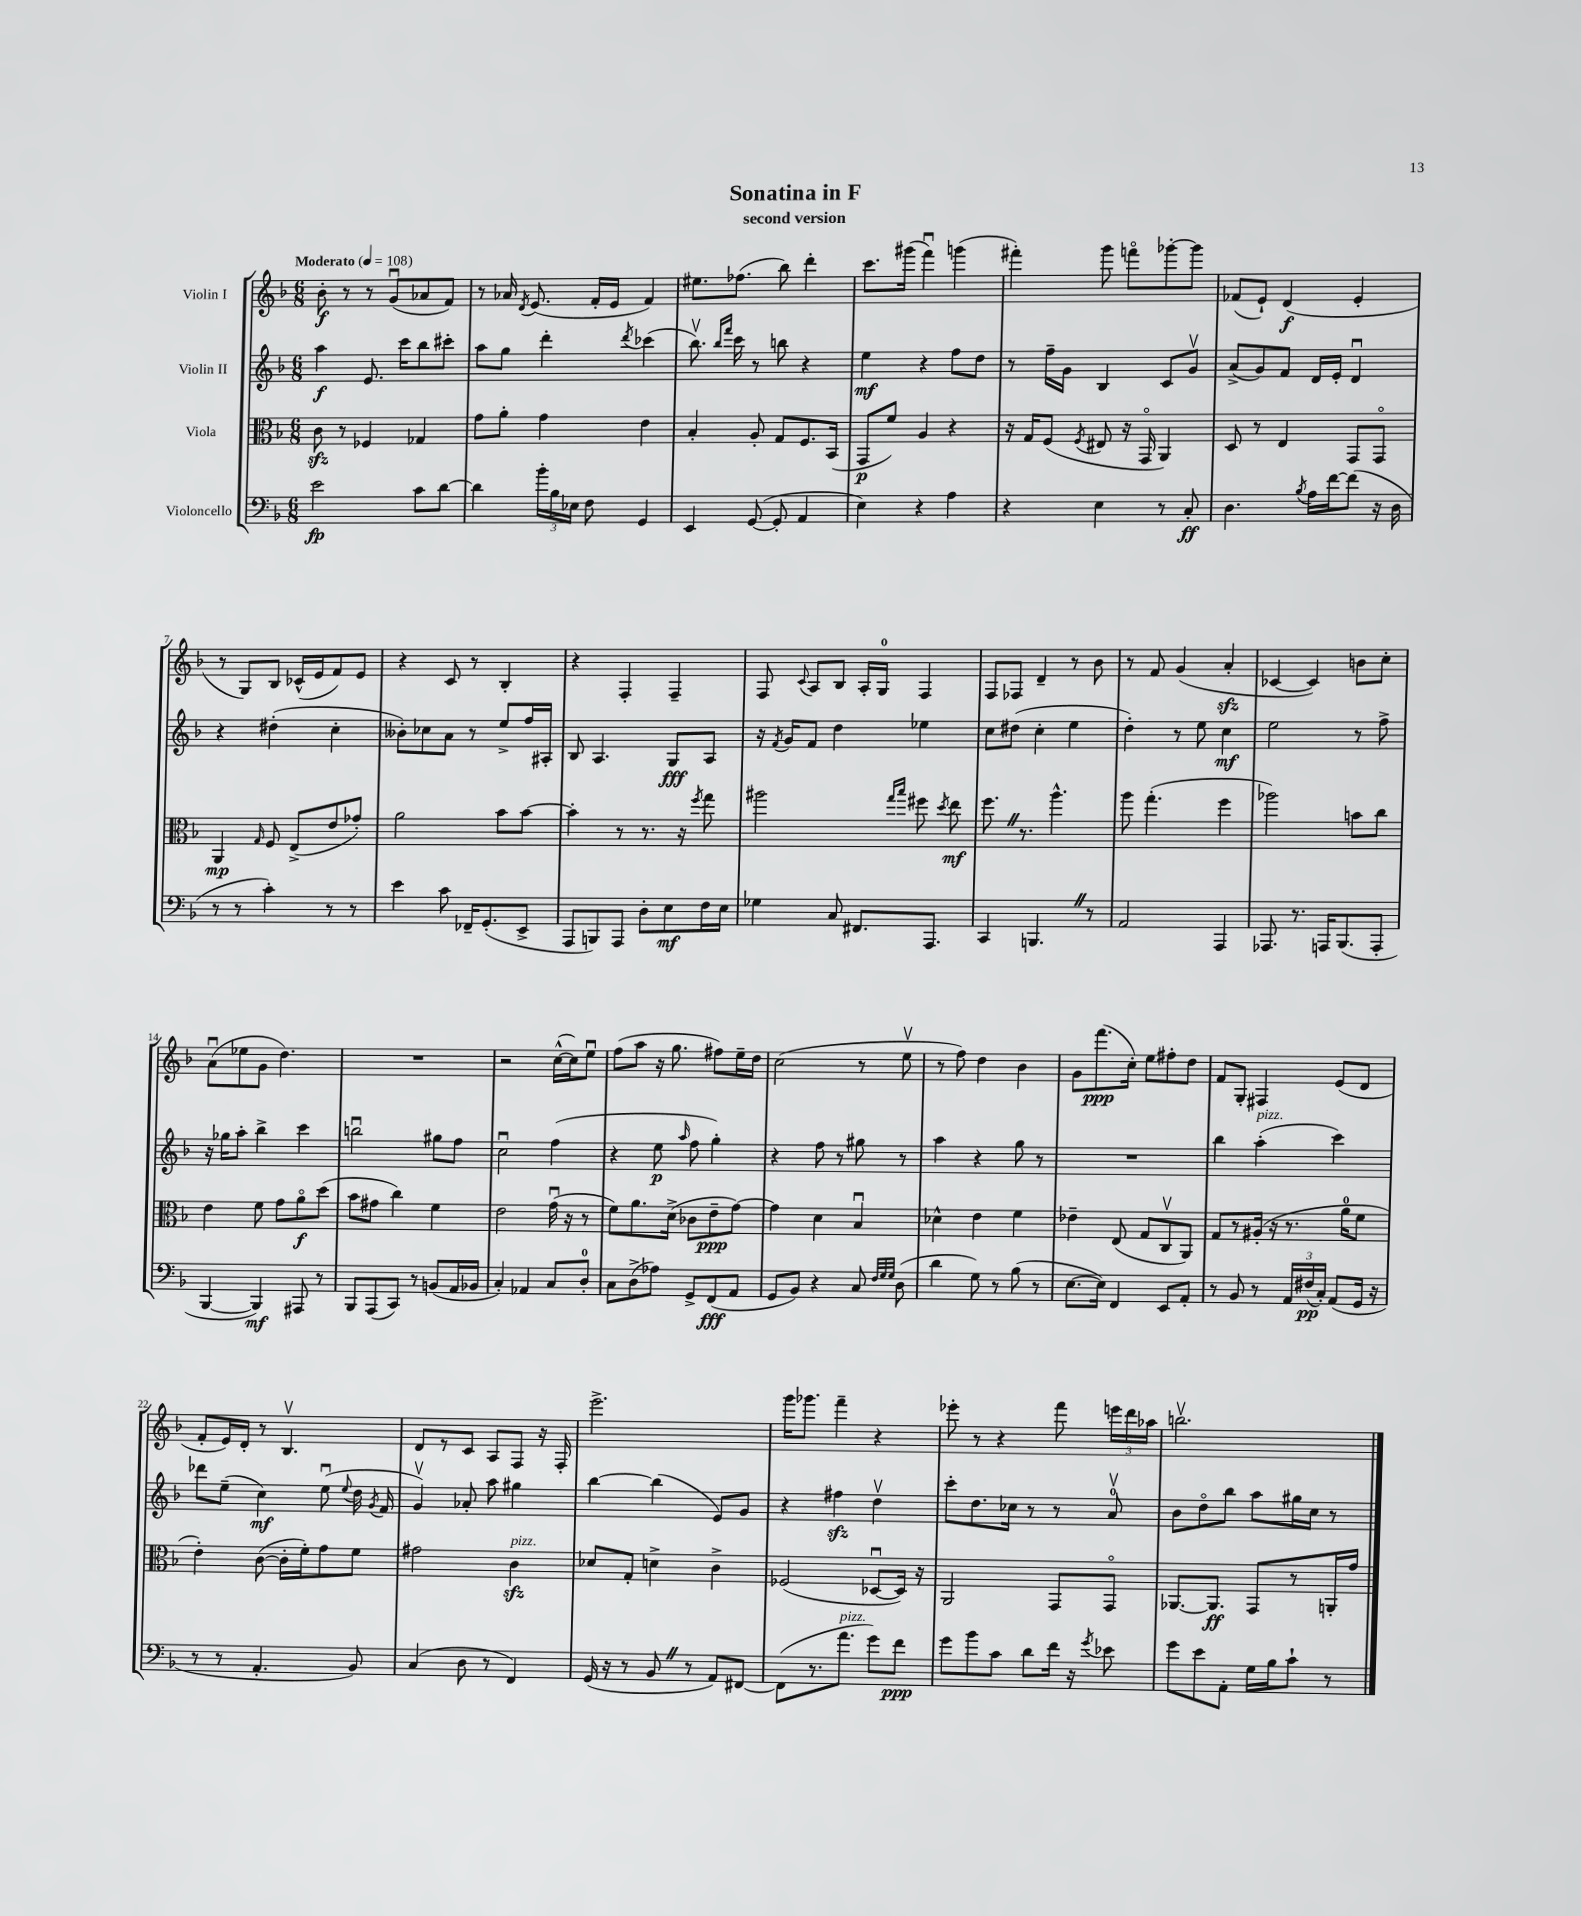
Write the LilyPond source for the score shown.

\header { title = "Sonatina in F" subtitle = "second version" }
<<
\new StaffGroup <<
\new Staff = "s0" \with { instrumentName = "Violin I" } {
    \clef treble \key f \major \numericTimeSignature \time 6/8 \tempo "Moderato" 4 = 108
    \autoBeamOff bes'8-.\f r8 r8 g'8[\downbow( aes'8 f'8]) |
    r8 aes'16 \acciaccatura { d'8 } e'8.( f'16[-. e'16] f'4) |
    eis''8.[ fes''8.]( bes''8) d'''4-. |
    c'''8.[ gis'''16]( f'''4\downbow) g'''4( |
    fis'''4-.) g'''8 f'''8[\flageolet ges'''8~-. ges'''8] |
    fes'8[( e'8]-!) d'4\f( e'4-. |
    r8 g8[) bes8] ces'16[-^( e'16 f'8) e'8] |
    r4 c'8 r8 bes4-. |
    r4 f4-. f4-- |
    f8 \appoggiatura { c'8 } a8[ bes8] a16[-. g16]-0 f4 |
    f8[ fes8] d'4-- r8 bes'8 |
    r8 f'8 g'4( a'4-.\sfz |
    ces'4~ ces'4) b'8[ c''8]-. |
    a'8[\downbow( ees''8 g'8] d''4.) |
    R2. |
    r2 c''16[~-^( c''16) e''8]\downbow |
    f''8[( a''8] r16 g''8. fis''8[) e''16-- d''16] |
    c''2( r8 e''8\upbow |
    r8 f''8) d''4 bes'4 |
    g'8[ f'''8.\ppp( c''16]-.) e''8[ fis''8-. d''8] |
    f'8[ g8]-. fis4 e'8[( d'8] |
    f'8[-. e'16) d'16]-. r8 bes4.\upbow |
    d'8[ r8 c'8] a8[ f8] r16 f16-. |
    e'''2.-> |
    g'''16[ ges'''8.] f'''4-- r4 |
    ees'''8-. r8 r4 f'''8 \tuplet 3/2 { e'''16[ d'''16 aes''16] } |
    b''2.\upbow \bar "|." |
}
\new Staff = "s1" \with { instrumentName = "Violin II" } {
    \clef treble \key f \major \numericTimeSignature \time 6/8
    \autoBeamOff a''4\f e'8. c'''16[ bes''8 cis'''8]-. |
    a''8[ g''8] d'''4-. \acciaccatura { d'''8 } ces'''4( |
    bes''8.\upbow) \grace { bes''16[ f'''16] } c'''16 r8 b''8 r4 |
    e''4\mf r4 f''8[ d''8] |
    r8 f''16[-- g'16] bes4 c'8[ g'8]\upbow |
    a'8[->( g'8) f'8] d'16[ e'16]-. d'4\downbow |
    r4 dis''4-.( c''4-. |
    beses'8[-.) ces''8 a'8] r8 e''8[-> f''16 ais16]-. |
    bes8 a4. g8[\fff a8] |
    r16 \acciaccatura { f'8 } g'16[ f'8] d''4 ees''4 |
    c''8[ dis''8]( c''4-. e''4 |
    d''4-.) r8 e''8 c''4\mf |
    e''2 r8 f''8-> |
    r16 ges''16[ a''8]-. bes''4-> c'''4 |
    b''2\downbow gis''8[ f''8] |
    c''2\downbow f''4( |
    r4 e''8\p \grace { a''16 } f''8 g''4-.) |
    r4 f''8 r8 gis''8 r8 |
    a''4 r4 g''8 r8 |
    R2. |
    bes''4 a''4-.^\markup { \italic "pizz." }( c'''4) |
    des'''8[ e''8]--( c''4\mf) e''8\downbow( \appoggiatura { e''8 } d''16 \acciaccatura { g'8 } f'16 |
    g'4\upbow) aes'8-. a''8 gis''4 |
    bes''4~ bes''4( e'8[) g'8] |
    r4 fis''4\sfz d''4\upbow |
    c'''8[-. d''8. ces''16] r8 r8 a'8-0\upbow |
    bes'8[ d''8\flageolet bes''8] a''8[ gis''16 c''16] r8 \bar "|." |
}
\new Staff = "s2" \with { instrumentName = "Viola" } {
    \clef alto \key f \major \numericTimeSignature \time 6/8
    \autoBeamOff c'8\sfz r8 fes4 ges4 |
    g'8[ a'8]-. g'4 e'4 |
    bes4-. a8-. g8[ f8. bes,16]( |
    g,8[\p f'8]) a4 r4 |
    r16 g16[ f8]( \acciaccatura { f8 } eis8 r16 g,16\flageolet a,4) |
    d8 r8 e4 g,8[ g,8]\flageolet |
    a,4\mp \grace { g16 } f8 e8[->( e'8 ges'8]-.) |
    a'2 bes'8[ bes'8]~ |
    bes'4-. r8 r8. r16 \acciaccatura { f''8 } g''8 |
    ais''2 \grace { g''16[ bes''16] } fis''8 \acciaccatura { d''8 } e''8\mf |
    f''8. \once \override BreathingSign.text = \markup { \musicglyph "scripts.caesura.straight" } \breathe r8. a''4.-^ |
    a''8 g''4.-.( f''4 |
    aes''2) b'8[ c''8] |
    e'4 f'8 g'8[ a'8\flageolet\f d''8]( |
    bes'8[ gis'8] c''4) f'4 |
    e'2 g'16\downbow( r16 r8 |
    f'8[) a'8. d'16]->( ces'8[ e'8--\ppp g'8]~) |
    g'4 d'4 bes4\downbow |
    des'4-^ e'4 f'4 |
    ees'4-- e8( g8[ c8\upbow a,8]) |
    g8[ r8 ais16]-.( r16 r8. a'16[-0 f'8] |
    e'4-.) c'8~( c'16[-. f'16-.) g'8 f'8] |
    gis'2 c'4\sfz^\markup { \italic "pizz." } |
    des'8[ g8]-. d'4-> c'4-> |
    fes2( des8[~\downbow des16]) r16 |
    a,2 g,8[ g,8]\flageolet |
    aes,8.[~ aes,8.]\ff g,8[ r8 a,16-. g'16] \bar "|." |
}
\new Staff = "s3" \with { instrumentName = "Violoncello" } {
    \clef bass \key f \major \numericTimeSignature \time 6/8
    \autoBeamOff e'2\fp c'8[ d'8]~ |
    d'4 \tuplet 3/2 { bes'16[-. bes16 ees16] } f8 g,4 |
    e,4 g,8~( g,8-. a,4 |
    e4) r4 a4 |
    r4 e4 r8 c8-.\ff |
    d4. \acciaccatura { bes8 } a16[ f'16~ f'8]( r16 d16 |
    r8 r8 c'4-.) r8 r8 |
    e'4 c'8 fes,16[-- g,8.-.( e,8]-> |
    a,,8[ b,,8) a,,8] d8[-. e8\mf f16 e16] |
    ges4 c8 fis,8.[ a,,8.] |
    c,4 b,,4. \once \override BreathingSign.text = \markup { \musicglyph "scripts.caesura.straight" } \breathe r8 |
    a,2 a,,4 |
    aes,,8. r8. a,,16[ bes,,8.( a,,8]-. |
    bes,,4~ bes,,4\mf) ais,,8 r8 |
    bes,,8[ a,,8( c,8]) r8 b,8[( a,16 bes,16] |
    c4-.) aes,4 c8[ d8]-0-. |
    c8[ d8->( aes8]) g,8[-> f,8\fff( a,8] |
    g,8[ bes,8]) r4 c8 \grace { f32[ g32 g32] } d8( |
    d'4 g8) r8 bes8( r8 |
    e8.[~ e16]) f,4 e,8[ a,8]-. |
    r8 bes,8 r8 \tuplet 3/2 { a,16[ fis16\pp( c16]-.) } a,8[( g,16] r16 |
    r8 r8 a,4.-. bes,8) |
    c4( d8 r8 f,4) |
    g,16( r16 r8 bes,8 \once \override BreathingSign.text = \markup { \musicglyph "scripts.caesura.straight" } \breathe r8 a,8[) fis,8]~ |
    fis,8[( r8. a'8.]^\markup { \italic "pizz." } g'8[) f'8]\ppp |
    g'8[ bes'8 c'8] d'8[ f'16] r16 \acciaccatura { g'8 } ees'8 |
    g'8[ e'8 a,8]-. g16[ bes16 c'8]-! r8 \bar "|." |
}
>>
>>
